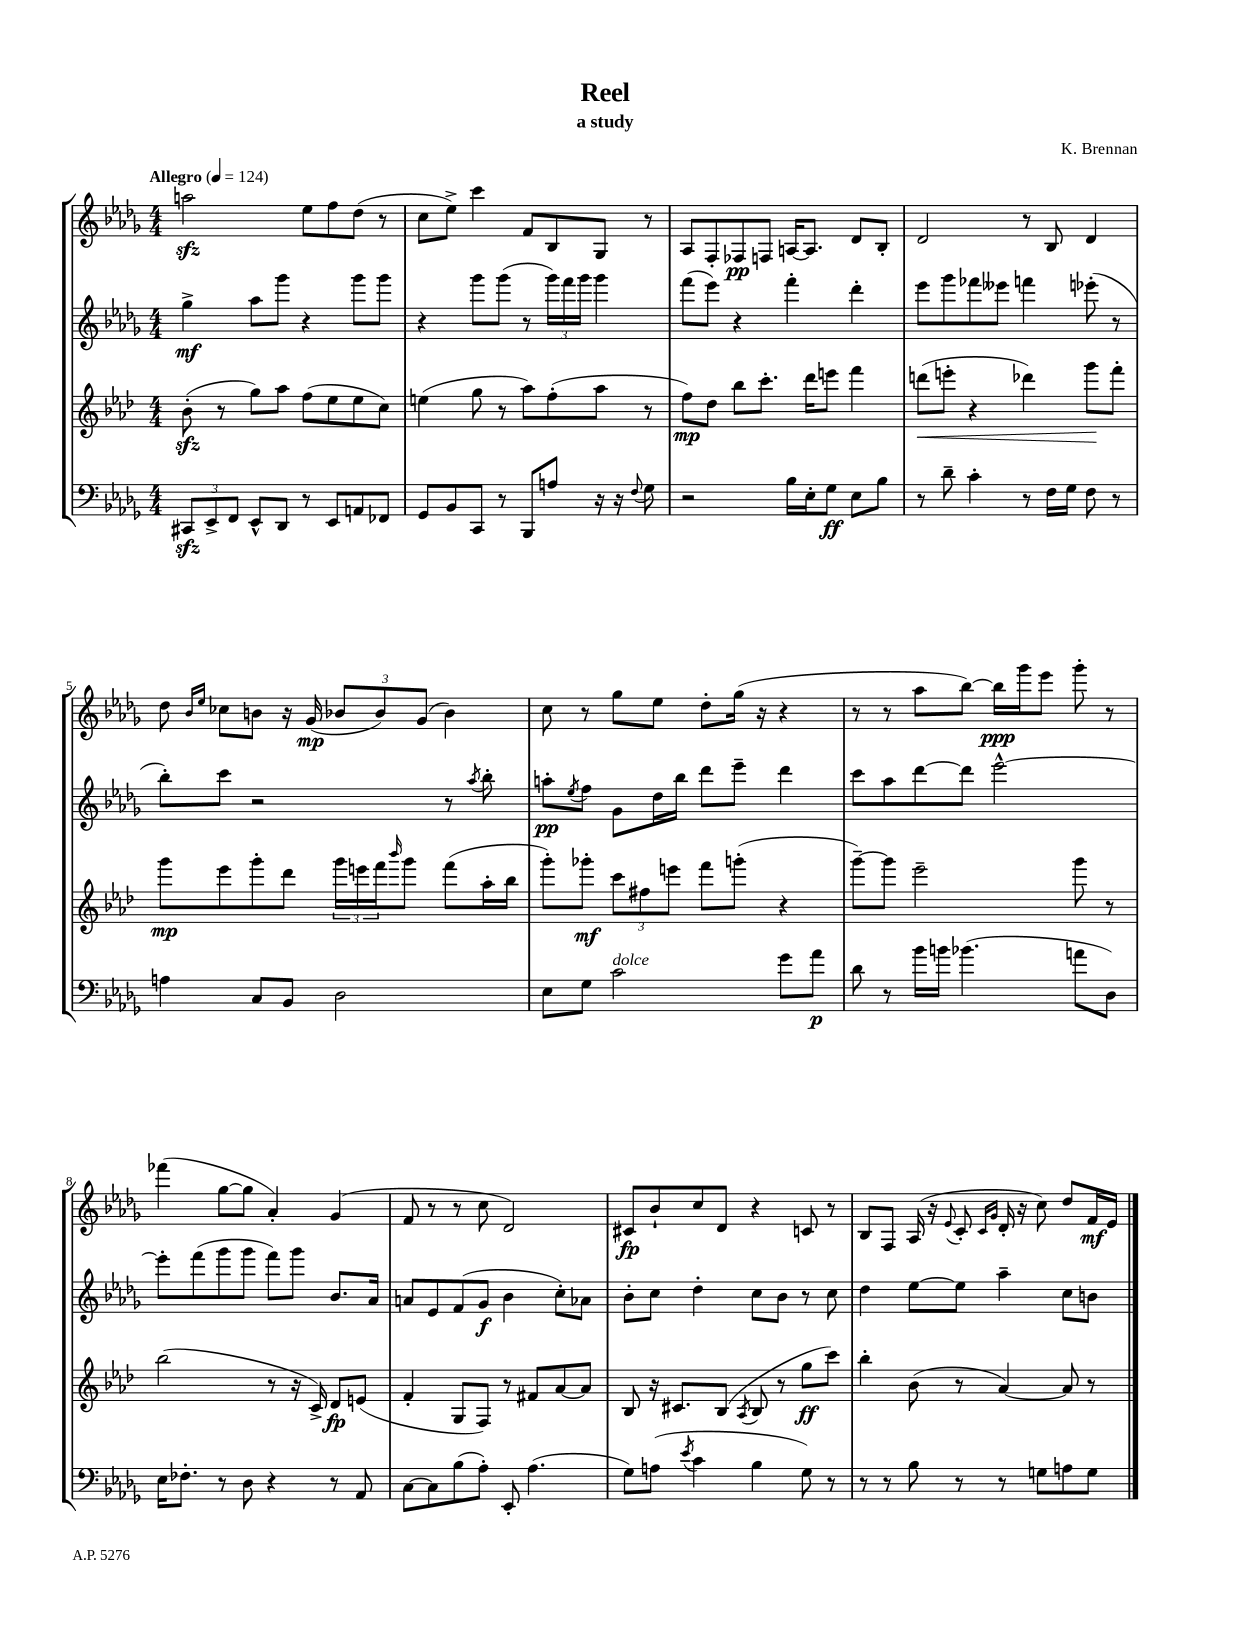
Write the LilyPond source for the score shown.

\header { title = "Reel" composer = "K. Brennan" subtitle = "a study" }
<<
\new StaffGroup <<
\new Staff = "s0" {
    \clef treble \key des \major \numericTimeSignature \time 4/4 \tempo "Allegro" 4 = 124
    a''2\sfz ees''8 f''8 des''8( r8 |
    c''8 ees''8->) c'''4 f'8 bes8 ges8 r8 |
    aes8 f8-. fes8\pp f8 a16~ a8. des'8 bes8-. |
    des'2 r8 bes8 des'4 |
    des''8 \grace { bes'16 ees''16 } ces''8 b'8 r16 ges'16\mp( \tuplet 3/2 { bes'8 bes'8) ges'8( } bes'4) |
    c''8 r8 ges''8 ees''8 des''8-. ges''16( r16 r4 |
    r8 r8 aes''8 bes''8~) bes''16\ppp ges'''16 ees'''8 ges'''8-. r8 |
    fes'''4( ges''8~ ges''8 aes'4-.) ges'4( |
    f'8 r8 r8 c''8 des'2) |
    cis'8\fp bes'8-! c''8 des'8 r4 c'8 r8 |
    bes8 f8 aes16( r16 \appoggiatura { ees'8 } c'8-. \grace { c'16 ges'16 } des'16-. r16 c''8) des''8 f'16\mf ees'16 \bar "|." |
}
\new Staff = "s1" {
    \clef treble \key des \major \numericTimeSignature \time 4/4
    ges''4->\mf aes''8 ges'''8 r4 ges'''8 ges'''8 |
    r4 ges'''8 ges'''8( r8 \tuplet 3/2 { ges'''16) f'''16 ges'''16 } ges'''4 |
    f'''8( ees'''8) r4 f'''4-. des'''4-. |
    ees'''8 ges'''8 fes'''8 eeses'''8 f'''4 ees'''8-.( r8 |
    bes''8-.) c'''8 r2 r8 \acciaccatura { aes''8 } bes''8-. |
    a''8-.\pp \acciaccatura { ees''8 } f''8 ges'8 des''16 bes''16 des'''8 ees'''8-- des'''4 |
    c'''8 aes''8 des'''8~ des'''8 ees'''2~-^ |
    ees'''8-. f'''8( ges'''8 ges'''8 f'''8) ges'''8 bes'8. aes'16 |
    a'8 ees'8 f'8( ges'8\f bes'4 c''8-.) aes'8 |
    bes'8-. c''8 des''4-. c''8 bes'8 r8 c''8 |
    des''4 ees''8~ ees''8 aes''4-- c''8 b'8 \bar "|." |
}
\new Staff = "s2" {
    \clef treble \key aes \major \numericTimeSignature \time 4/4
    bes'8-.\sfz( r8 g''8) aes''8 f''8( ees''8 ees''8 c''8) |
    e''4( g''8 r8 aes''8) f''8-.( aes''8 r8 |
    f''8\mp) des''8 bes''8 c'''8.-. des'''16 e'''8 f'''4 |
    d'''8\<( e'''8-. r4 des'''4) g'''8\! f'''8-. |
    g'''8\mp ees'''8 g'''8-. des'''8 \tuplet 3/2 { g'''16 e'''16 f'''16 } \grace { bes'''16 } g'''8 f'''8( aes''16-. bes''16 |
    g'''8-.) ges'''8-.\mf \tuplet 3/2 { c'''8 fis''8 e'''8 } f'''8 g'''8-.( r4 |
    g'''8~--) g'''8 ees'''2-- g'''8 r8 |
    bes''2( r8 r16 c'16->) des'8\fp e'8( |
    f'4-. g8 f8) r8 fis'8 aes'8~ aes'8 |
    bes8 r16 cis'8. bes8( \acciaccatura { aes8 } bes8 r8 g''8\ff c'''8) |
    bes''4-. bes'8( r8 aes'4~) aes'8 r8 \bar "|." |
}
\new Staff = "s3" {
    \clef bass \key des \major \numericTimeSignature \time 4/4
    \tuplet 3/2 { cis,8\sfz ees,8-> f,8 } ees,8-^ des,8 r8 ees,8 a,8 fes,8 |
    ges,8 bes,8 c,8 r8 bes,,8 a8 r16 r16 \appoggiatura { f8 } ges8 |
    r2 bes16 ees16-. ges8\ff ees8 bes8 |
    r8 des'8-- c'4-. r8 f16 ges16 f8 r8 |
    a4 c8 bes,8 des2 |
    ees8 ges8 c'2^\markup { \italic "dolce" } ges'8 aes'8\p |
    des'8 r8 bes'16 b'16 bes'4.( a'8 des8) |
    ees16 fes8.-. r8 des8 r4 r8 aes,8 |
    c8~ c8 bes8( aes8-.) ees,8-. aes4.( |
    ges8) a8( \acciaccatura { ees'8 } c'4 bes4 ges8) r8 |
    r8 r8 bes8 r8 r8 g8 a8 g8 \bar "|." |
}
>>
>>
